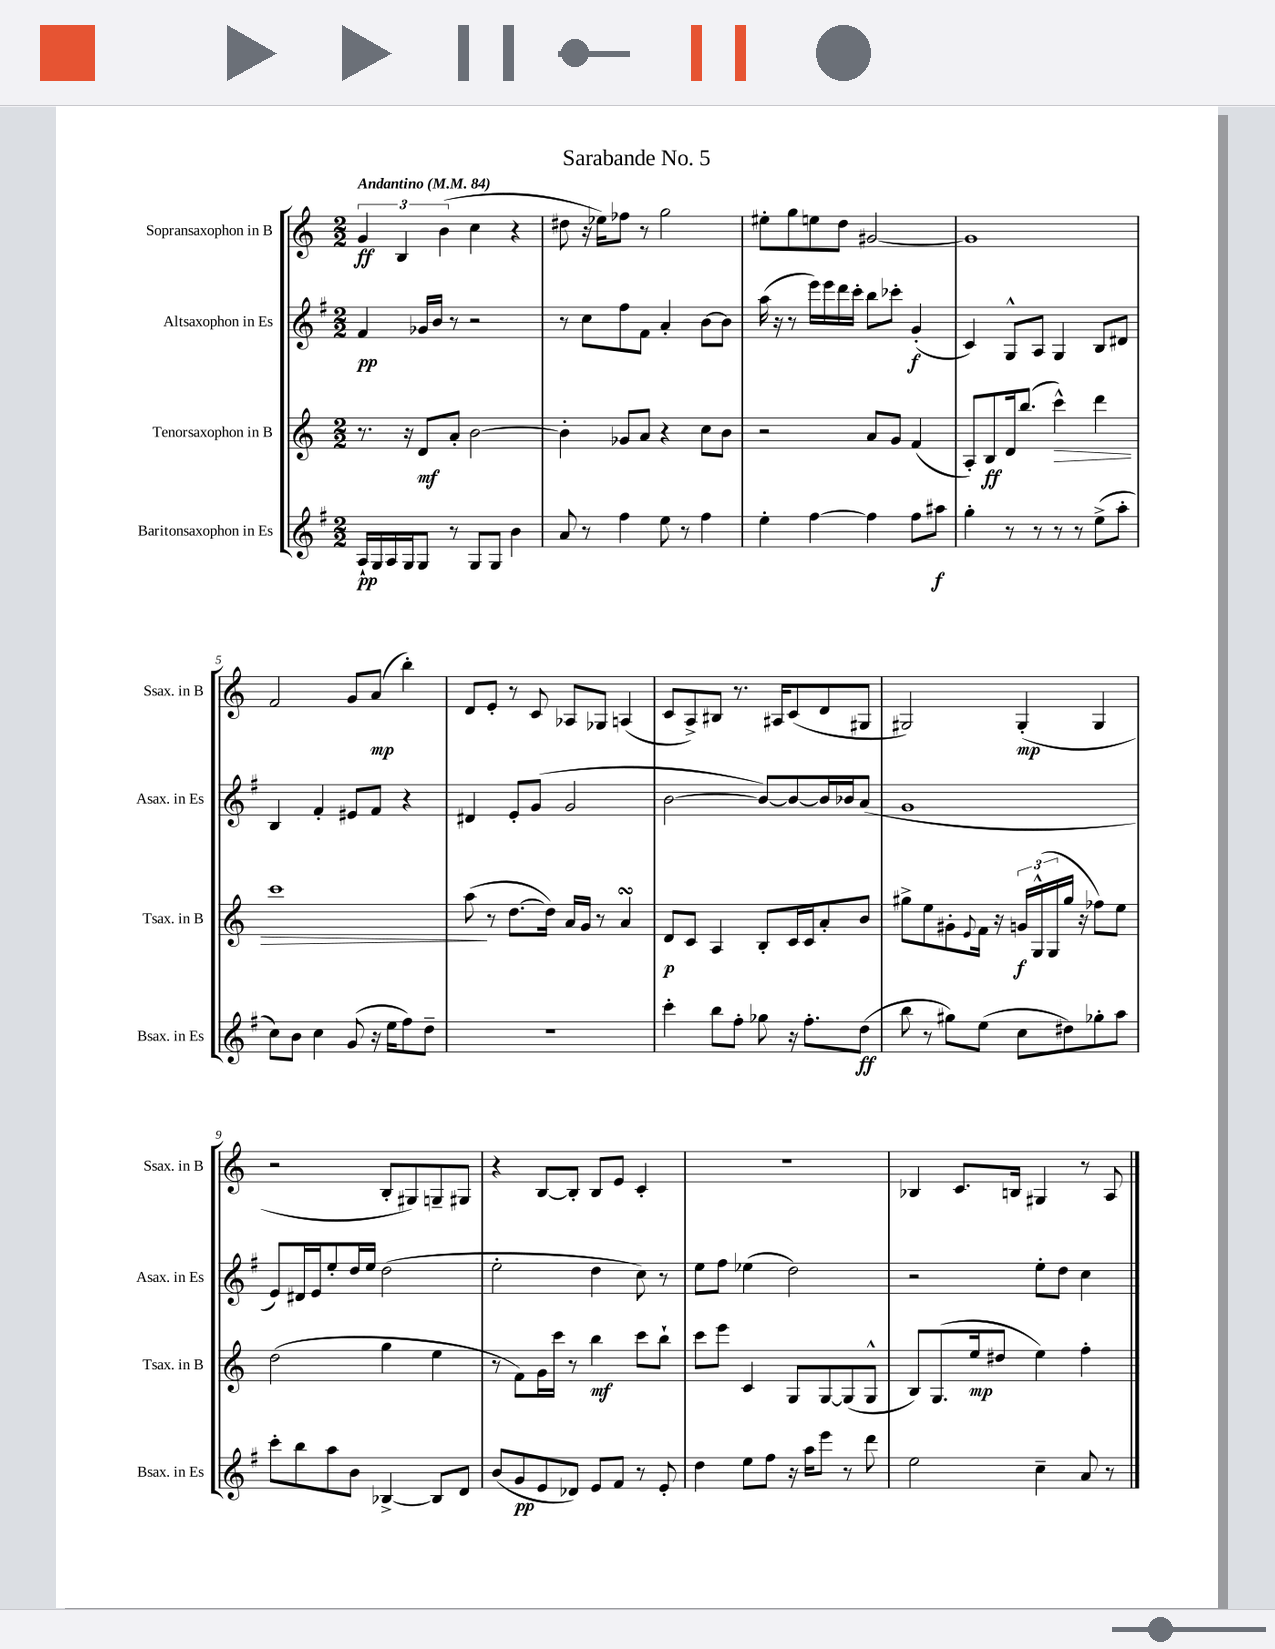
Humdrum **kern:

**kern	**kern	**kern	**kern
*staff4	*staff3	*staff2	*staff1
*clefG2	*clefG2	*clefG2	*clefG2
*k[f#]	*k[]	*k[f#]	*k[]
*M2/2	*M2/2	*M2/2	*M2/2
*MM84	*MM84	*MM84	*MM84
16A`/LL	8.r	4f#/	6g/
16G/	.	.	.
16A/	.	.	.
.	.	.	6B/
16G/J	16r	.	.
8G/J	8d/L	16g-/LL	.
.	.	16b/JJ	.
.	.	.	(6b\
8r	8a'/J	8r	.
8G/L	[2b\	2r	4cc\
8G/J	.	.	.
4b\	.	.	4r
=	=	=	=
8a/	4b'\]	8r	8dd#\
8r	.	8cc\L	16r
.	.	.	16ee-\LK)
4ff#\	8g-/L	8ff#\	8ff-\J
.	8a/J	8f#\J	8r
8ee\	4r	4a'/	2gg\
8r	.	.	.
4ff#\	8cc\L	[8b\L	.
.	8b\J	8b\]J	.
=	=	=	=
4ee'\	2r	(16aa\	8ee#'\L
.	.	16r	.
.	.	8r	8gg\
[4ff#\	.	16eee\LL)	8ee\
.	.	16eee\	.
.	.	16ddd\	8dd\J
.	.	16ccc'\JJ	.
4ff#\]	8a/L	8bb\L	[2g#/
.	8g/J	8ccc-'\J	.
8ff#\L	(4f/	(4g'/	.
8aa#\J	.	.	.
=	=	=	=
4gg'\	8A'/L)	4c/)	1g#]
.	8B/	.	.
8r	16d/k	8G^^/L	.
.	(8.bb/J	.	.
8r	.	8A/J	.
8r	4ccc^^\)	4G/	.
8r	.	.	.
(8ee^\L	4ddd\	8B/L	.
8aa'\J	.	8d#/J	.
=	=	=	=
8cc\L)	1ccc	4B/	2f/
8b\J	.	.	.
4cc\	.	4f#'/	.
(8g/	.	8e#/L	8g/L
16r	.	8f#/J	(8a/J
16ee\LK	.	.	.
8ff#\)	.	4r	4bb'\)
8dd~\J	.	.	.
=	=	=	=
1r	(8aa\	4d#/	8d/L
.	8r	.	8e'/J
.	[8.dd\L	8e'/L	8r
.	.	(8g/J	8c/
.	16dd\]Jk)	.	.
.	16a/LL	2g/	8A-/L
.	16g/JJ	.	.
.	8r	.	8G-/J
.	4a/	.	(4A/
=	=	=	=
4ccc'\	8d/L	[2b\	8c/L
.	8c/J	.	8A^/)
8bb\L	4A/	.	8B#/J
8ff#'\J	.	.	8.r
8gg-\	8B'/L	8b/_L)	.
.	.	.	16A#/LK
16r	16c/L	8b/_	(8c/
8.ff#'\L	16c/J	.	.
.	8a'/	16b/]L	8d/
.	.	16b-/J	.
(8dd\J	8b/J	(8a/J	8G#/J
=	=	=	=
8bb\	8gg#^\L	1g	2G#/)
8r	8ee\	.	.
8gg#\L)	8g#'\	.	.
.	8qqe/	.	.
(8ee\J	16f\Jk	.	.
.	16r	.	.
8cc\L	24g/LL	.	(4G#'/
.	(24G^^/	.	.
.	24G/	.	.
8dd#\)	16gg#/JJ	.	.
.	16r	.	.
8gg-'\	8ff-\L)	.	4G#/
8aa\J	8ee\J	.	.
=	=	=	=
8ccc'\L	(2dd\	8e/L)	2r
8bb\	.	16d#/L	.
.	.	16e/J	.
8aa\	.	8ee'/	.
8b\J	.	16dd/L	.
.	.	16ee/JJ	.
[4B-^/	4gg\	(2dd\	8B'/L
.	.	.	8G#/)
8B-/]L	4ee\	.	8G~/
8d/J	.	.	8G#/J
=	=	=	=
(8b/L	8r	2ee'\	4r
8g/	8f\L)	.	.
8e/	16g\L	.	[8B/L
.	16ccc\JJ	.	.
8d-/J)	8r	.	8B'/]J
8e/L	4bb\	4dd\	8B/L
8f#/J	.	.	8e/J
8r	8ccc\L	8cc\)	4c'/
8e'/	8bb`\J	8r	.
=	=	=	=
4dd\	8ccc\L	8ee\L	1r
.	8eee\J	8ff#\J	.
8ee\L	4c/	(4ee-\	.
8ff#\J	.	.	.
16r	8G/L	2dd\)	.
16aa\LK	.	.	.
8eee\J	[8G/	.	.
8r	(8G/]	.	.
8ddd\	8G^^/J	.	.
=	=	=	=
2ee\	8B/L)	2r	4B-/
.	(8.G/	.	.
.	.	.	8.c/L
.	16ee/k	.	.
.	8dd#/J	.	.
.	.	.	16B/Jk
4cc~\	4ee\)	8ee'\L	4G#/
.	.	8dd\J	.
8a/	4ff'\	4cc\	8r
8r	.	.	8A/
==	==	==	==
*-	*-	*-	*-
